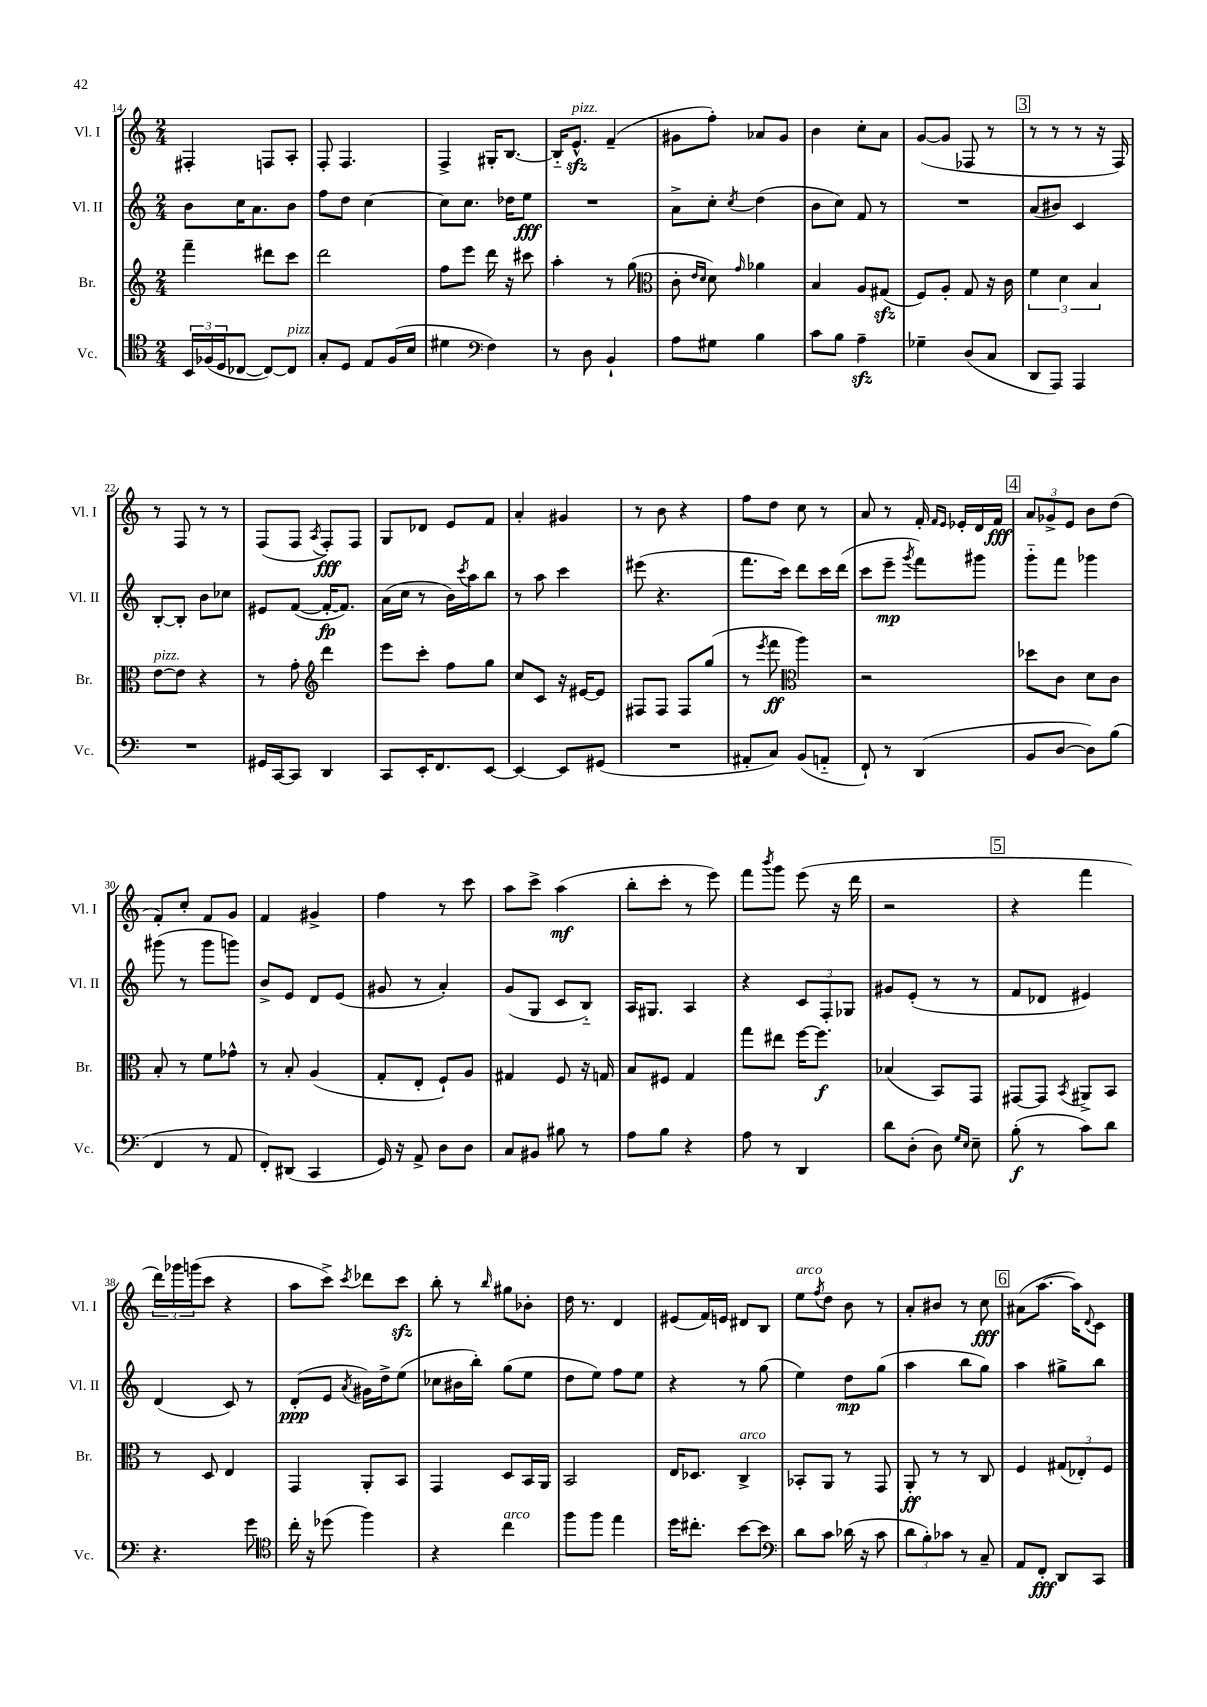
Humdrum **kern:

**kern	**kern	**kern	**kern
*staff4	*staff3	*staff2	*staff1
*clefC4	*clefG2	*clefG2	*clefG2
*k[]	*k[]	*k[]	*k[]
*M2/4	*M2/4	*M2/4	*M2/4
24BB	4fff~	8b	4F#'
(24F-	.	.	.
24D	.	.	.
[8C-	.	16cc	.
.	.	8.a	.
8C-_)	8ddd#	.	8F
8C-]	8ccc	8b	8A'
=	=	=	=
8G'	2ddd	8ff	8F'
8D	.	8dd	4.F
8E	.	[4cc	.
(16F	.	.	.
16B	.	.	.
=	=	=	=
4d#	8ff	8cc]	4F^
.	8eee	8.cc	.
*clefF4	*	*	*
4F)	16ddd	.	16G#'
.	16r	16dd-	[8.B
.	8ccc#	8ee	.
=	=	=	=
8r	4aa'	2r	16B'~]
.	.	.	8.e^^
8D	.	.	.
4BB`	8r	.	(4f~
.	(8gg	.	.
=	=	=	=
*	*clefC3	*	*
8A	8c'	8a^	8g#
.	16qqe	.	.
.	16qqd	.	.
8G#	8d)	8cc'	8ff')
.	16qqg	8qcc	.
4B	4a-	(4dd	8a-
.	.	.	8g#
=	=	=	=
8c	4B	8b	4b
8B	.	8cc)	.
4A~	8A	8f	8cc'
.	(8G#	8r	8a
=	=	=	=
4G-~	8F)	2r	([8g
.	8A'	.	8g]
(8D	8G	.	8F-
8C	16r	.	8r
.	16c	.	.
=	=	=	=
8DD	6f	(8a	8r
8AAA)	.	8b#)	8r
.	6d	.	.
4AAA	.	4c	8r
.	6B	.	.
.	.	.	16r
.	.	.	16F)
=	=	=	=
2r	[8e	[8B'	8r
.	8e]	8B']	8F
.	4r	8b	8r
.	.	8cc-	8r
=	=	=	=
16GG#	8r	8e#	(8F
[16CC	.	.	.
8CC]	8g'	([8f	8F
*	*clefG2	*	*
.	.	.	8qA
4DD	4ddd	16f'_	8F')
.	.	8.f])	.
.	.	.	8F
=	=	=	=
8CC	8eee	(16a	8G
.	.	16cc	.
16EE'	8ccc'	8r	8d-
8.FF	.	.	.
.	8ff	16b)	8e
.	.	8qccc	.
.	.	16aa	.
[8EE	8gg	8bb	8f
=	=	=	=
4EE_	8cc	8r	4a'
.	8c	8aa	.
8EE]	16r	4ccc	4g#
.	[16e#	.	.
(8GG#	8e#]	.	.
=	=	=	=
2r	8F#	(8eee#	8r
.	8F#	4.r	8b
.	8F#	.	4r
.	(8gg	.	.
=	=	=	=
8AA#'	8r	8.fff	8ff
.	8qeee	.	.
8C)	8fff	.	8dd
.	.	16ccc)	.
*	*clefC3	*	*
(8BB	4aa)	8ddd	8cc
8AA'~	.	16ccc	8r
.	.	(16ddd	.
=	=	=	=
8FF`)	2r	8ccc	8a
8r	.	8eee~	8r
.	.	8qggg	.
(4DD	.	8fff)	16f'
.	.	.	16qqf
.	.	.	16qqe
.	.	.	16e-'
.	.	8ggg#	16d
.	.	.	16f
=	=	=	=
8BB	8dd-	8ggg'~	12a
.	.	.	12g-^
[8D	8c	8fff	.
.	.	.	12e
8D])	8d	4ggg-	8b
(8B	8c	.	(8dd
=	=	=	=
4FF	8B'	(8ggg#	8f')
.	8r	8r	8cc'
8r	8f	8ggg#	8f
8AA	8g-^^	8ggg)	8g
=	=	=	=
8FF')	8r	8b^	4f
(8DD#	8B'	8e	.
4CC	(4A	8d	4g#^
.	.	(8e	.
=	=	=	=
16GG)	8G'	8g#	4ff
16r	.	.	.
8AA^	8E'	8r	.
8D	8F`)	4a')	8r
8D	8A	.	8ccc
=	=	=	=
8C	4G#	(8g	8aa
8BB#	.	8G	8ccc^
8B#	8F	8c	(4aa
8r	16r	8B'~)	.
.	16G	.	.
=	=	=	=
8A	8B	16A	8bb'
.	.	8.G#	.
8B	8F#	.	8ccc'
4r	4G	4A	8r
.	.	.	8eee)
=	=	=	=
8A	8gg	4r	8fff
.	.	.	8qbbb
8r	8ee#	.	8ggg
4DD	[16ff	12c	(8eee
.	8.ff]	.	.
.	.	12F'	.
.	.	.	16r
.	.	12G-	.
.	.	.	16ddd
=	=	=	=
8d	(4B-	8g#	2r
(8D'	.	(8e'	.
8D)	8BB)	8r	.
16qqG	.	.	.
16qqE	.	.	.
8E~	8GG	8r	.
=	=	=	=
(8B'	[8GG#	8f	4r
8r	8GG#]	8d-	.
.	8qBB	.	.
8c)	8AA#^	4e#)	4fff
8d	8BB	.	.
=	=	=	=
4.r	8r	(4d	24ddd)
.	.	.	24ggg-
.	.	.	(24ggg
.	8D	.	8ccc
.	4E	8c)	4r
8g	.	8r	.
=	=	=	=
*clefC4	*	*	*
16cc'	4GG	(8d'	8aa
16r	.	.	.
(8dd-	.	8e	8ccc^)
.	.	8qa	8qccc
4ff)	8AA'	16g#)	8ddd-
.	.	16dd^	.
.	8BB	(8ee	8ccc
=	=	=	=
4r	4GG	8cc-	8bb'
.	.	16b#	8r
.	.	16bb')	.
.	.	.	16qqbb
4cc	8D	(8gg	8gg#
.	16BB	8ee	8b-'
.	16AA	.	.
=	=	=	=
8ff	2BB	8dd	16dd
.	.	.	8.r
8ff	.	8ee)	.
4ee	.	8ff	4d
.	.	8ee	.
=	=	=	=
16dd	16E	4r	(8e#
8.cc#'	8.D-	.	.
.	.	.	16f)
.	.	.	16e
[8b	4C^	8r	8d#
8b]	.	(8gg	8B
=	=	=	=
*clefF4	*	*	*
8d	8BB-'	4ee)	8ee
.	.	.	8qff
8c	8AA	.	8dd
(16d-	8r	8dd	8b
16r	.	.	.
8c	8GG	(8gg	8r
=	=	=	=
12d	8AA'	4aa	8a'
12B')	.	.	.
.	8r	.	8b#
12c-	.	.	.
8r	8r	8bb	8r
8C~	8C	8gg)	8cc
=	=	=	=
8AA	4F	4aa	(8a#
8FF'	.	.	[8.aa
8DD	(12G#	8gg#^	.
.	.	.	16aa])
.	12E-')	.	.
.	.	.	8qqd
8CC	.	8bb	8c
.	12F	.	.
==	==	==	==
*-	*-	*-	*-
